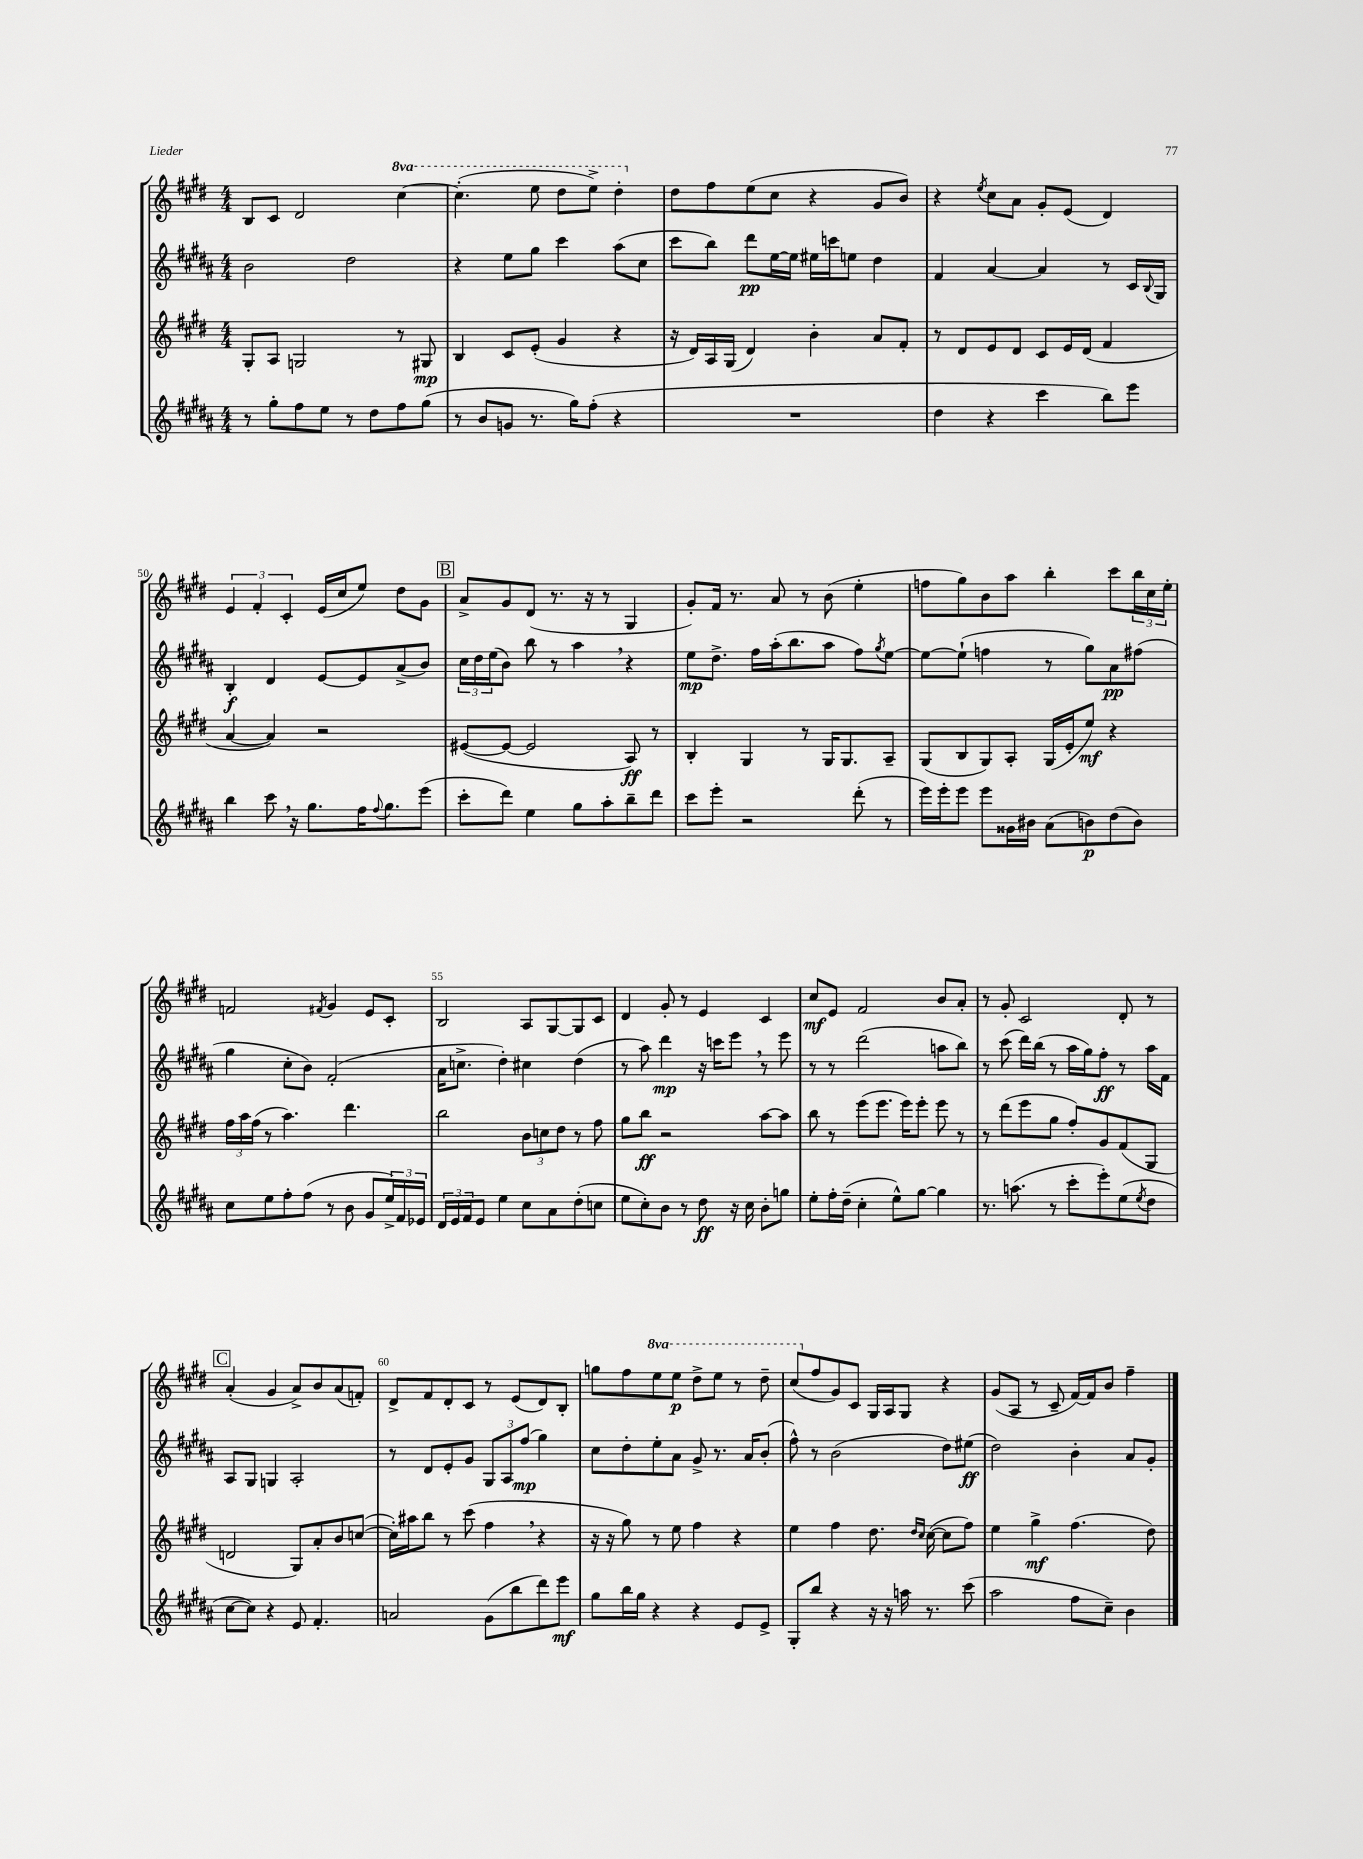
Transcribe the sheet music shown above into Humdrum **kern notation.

**kern	**kern	**kern	**kern
*staff4	*staff3	*staff2	*staff1
*clefG2	*clefG2	*clefG2	*clefG2
*k[f#c#g#d#a#]	*k[f#c#g#d#]	*k[f#c#g#d#a#]	*k[f#c#g#d#]
*M4/4	*M4/4	*M4/4	*M4/4
8r	8G#'/L	2b\	8B/L
8gg#'\L	8A/J	.	8c#/J
8ff#\	2G/	.	2d#/
8ee\J	.	.	.
8r	.	2dd#\	.
8dd#\L	.	.	.
8ff#\	8r	.	[4ccc#\
(8gg#\J	8G#/	.	.
=	=	=	=
8r	4B/	4r	(4.ccc#'\]
8b/L	.	.	.
8g/J	8c#/L	8ee\L	.
8.r	(8e'/J	8gg#\J	8eee\
.	4g#/	4ccc#\	8ddd#\L
16gg#\LK)	.	.	.
(8ff#'\J	.	.	8eee^\J)
4r	4r	(8aa#\L	4ddd#'\
.	.	8cc#\J	.
=	=	=	=
1r	16r	8ccc#\L	8dd#\L
.	16d#/LL)	.	.
.	16A/	8bb\J)	8ff#\
.	(16G#/JJ	.	.
.	4d#/)	8ddd#\L	(8ee\
.	.	[16ee\L	8cc#\J
.	.	16ee\]JJ	.
.	4b'\	16ee#\LL	4r
.	.	16ccc\J	.
.	.	8ee\J	.
.	8a/L	4dd#\	8g#/L
.	8f#'/J	.	8b/J)
=	=	=	=
4dd#\	8r	4f#/	4r
.	8d#/L	.	.
.	.	.	8qee/
4r	8e/	[4a#/	8cc#\L
.	8d#/J	.	8a\J
4ccc#\	8c#/L	4a#/]	8g#'/L
.	16e/L	.	(8e/J
.	(16d#/JJ	.	.
8bb\L)	4f#/	8r	4d#/)
8eee\J	.	16c#/LL	.
.	.	8qqB/	.
.	.	16G#/JJ	.
=	=	=	=
4bb\	[4a/	4B'/	6e/
.	.	.	6f#'/
8ccc#\	4a/])	4d#/	.
.	.	.	6c#'/
16r	.	.	.
8.gg#\L	.	.	.
.	2r	[8e/L	(16e/LL
.	.	.	16cc#/J
16ff#\K	.	8e/]	8ee/J)
8qqff#/	.	.	.
8.gg#\	.	.	.
.	.	(8a#^/	8dd#\L
(8eee\J	.	8b/J)	8g#\J
=	=	=	=
8ccc#'\L	([8e#/L	24cc#\LL	8a^/L
.	.	24dd#\	.
.	.	(24ee\J	.
8ddd#\J)	8e#/_J	8b\J)	8g#/
4ee\	2e#/]	8bb\	(8d#/J
.	.	8r	8.r
8gg#\L	.	4aa#\	.
.	.	.	16r
8aa#'\	.	.	8r
8bb~\	8A/)	4r	4G#/
8ddd#\J	8r	.	.
=	=	=	=
8ccc#\L	4B'/	8ee\L	8g#'/L)
8eee'\J	.	8.dd#^\J	16f#/Jk
.	.	.	8.r
2r	4G#/	.	.
.	.	16ff#\LL	.
.	.	(16aa#'\J	8a/
.	.	8.bb\	.
.	8r	.	8r
.	16G#/LK	8aa#\J	(8b\
.	8.G#/	.	.
(8ddd#'\	.	8ff#\L)	4ee'\
.	.	8qgg#/	.
8r	8A~/J	[8ee\J	.
=	=	=	=
16eee\LL)	(8G#/L	8ee\_L	8ff\L
16eee'\J	.	.	.
8eee\J	8B/	(8ee`\]J	8gg#\)
8eee\L	8G#/)	4ff\	8b\
16g##\L	8A'/J	.	8aa\J
16b#\JJ	.	.	.
(8a#\L	(16G#/LL	8r	4bb'\
.	16e'/J	.	.
8b\)	8ee/J)	8gg#\L)	.
(8dd#\	4r	8a#\	8ccc#\L
8b\J)	.	(8ff#\J	24bb\L
.	.	.	24cc#\
.	.	.	24ee'\JJ
=	=	=	=
8cc#\L	24ff#\LL	4gg#\	2f/
.	24aa\	.	.
.	(24ff#\JJ	.	.
8ee\	8r	.	.
8ff#'\	4.aa\)	8cc#'\L	.
(8ff#\J	.	8b\J)	.
.	.	.	8qf#/
8r	.	(2f#'/	4g#/
8b\	4.ddd#\	.	.
8g#/L	.	.	8e/L
24ee^/L)	.	.	8c#'/J
24f#/	.	.	.
24e-/JJ	.	.	.
=	=	=	=
24d#/LL	2bb\	16a#\LK	2B/
24e/	.	.	.
.	.	8.cc^\J	.
24f#/J	.	.	.
8e/J	.	.	.
4ee\	.	4dd#'\)	.
8cc#\L	12b\L	4cc#\	8A/L
.	12cc\	.	.
8a#\	.	.	[8G#/
.	12dd#\J	.	.
(8dd#'\	8r	(4dd#\	8G#/]
8cc\J	8ff#\	.	8c#/J
=	=	=	=
8ee\L	8gg#\L	8r	4d#/
8cc#'\)	8bb\J	8aa#\)	.
8b\J	2r	4ddd#\	8g#'/
8r	.	.	8r
8dd#\	.	16r	4e/
.	.	16ccc\LK	.
16r	.	8eee\J	.
16cc#\	.	.	.
8b'\L	[8aa\L	8r	4c#/
8gg\J	8aa\]J	8eee\	.
=	=	=	=
8ee'\L	8bb\	8r	8cc#/L
16ff#'\L	8r	8r	8e/J
(16dd#~\JJ	.	.	.
4cc#'\	(8eee\L	(2ddd#\	2f#/
.	8.eee\J	.	.
8ee^^\L)	.	.	.
.	16eee\LK)	.	.
[8gg#\J	8eee'\J	.	.
4gg#\]	8eee\	8aa\L	8b/L
.	8r	8bb\J)	8a'/J
=	=	=	=
8.r	8r	8r	8r
.	(8ddd#\L	(8ccc#\	8g#'/
(8.aa\	.	.	.
.	8eee\	16ddd#\LL)	2c#/
.	.	(16bb\JJ	.
8r	8gg#\J	8r	.
8ccc#'\L	8ff#'/L)	16aa#\LL	.
.	.	16gg#\J)	.
8eee'\)	8g#/	8ff#'\J	.
(8ee\	(8f#/	8r	8d#'/
8qee/	.	.	.
8dd#\J	8G#/J	16aa#\LL	8r
.	.	16f#\JJ	.
=	=	=	=
[8cc#\L	2d/	8A#/L	(4a'/
8cc#\]J)	.	8G#/J	.
4r	.	4G/	4g#/
8e/	8G#/L)	2A#'/	8a^/L)
4.f#'/	8a'/	.	8b/
.	8b/	.	(8a/
.	([8cc/J	.	8f'/J)
=	=	=	=
2a/	16cc'\]LL)	8r	8d#^/L
.	16aa#\J	.	.
.	8bb\J	8d#/L	8f#/
.	8r	8e'/	8d#'/
.	(8ccc#\	8g#/J	8c#/J
(8g#\L	4ff#\	12G#/L	8r
.	.	12A#/	.
8bb\	.	.	(8e/L
.	.	(12ff#/J	.
8ddd#\)	4r	4gg#\)	8d#/)
8eee\J	.	.	8B'/J
=	=	=	=
8gg#\L	16r	8cc#\L	8gg\L
.	16r	.	.
16bb\L	8gg#\)	8dd#'\	8ff#\
16gg#\JJ	.	.	.
4r	8r	8ee'\	8eee\
.	8ee\	8a#\J	8eee\J
4r	4ff#\	8g#^/	8ddd#^\L
.	.	8.r	8eee\J
8e/L	4r	.	8r
.	.	16a#/LK	.
8e^/J	.	(8b'/J	8ddd#~\
=	=	=	=
8G#'/L	4ee\	8ff#^^\)	(8ccc#/L
8bb/J	.	8r	8ff#/
4r	4ff#\	(2b\	8g#/)
.	.	.	8c#/J
16r	8.dd#\	.	16G#/LL
16r	.	.	16A/J
16aa\	.	.	8G#/J
.	16qqdd#/LL	.	.
.	16qqcc#/JJ	.	.
8.r	([16cc#\	.	.
.	8cc#\]L	8dd#\L)	4r
(8ccc#\	8ff#\J)	(8ee#\J	.
=	=	=	=
2aa#\	4ee\	2dd#\)	(8g#/L
.	.	.	8A/J
.	4gg#^\	.	8r
.	.	.	8c#~/
8ff#\L	(4.ff#\	4b'\	[16f#/LL)
.	.	.	16f#/]J
8cc#~\J)	.	.	8b/J
4b\	.	8a#/L	4ff#~\
.	8dd#\)	8g#'/J	.
==	==	==	==
*-	*-	*-	*-
